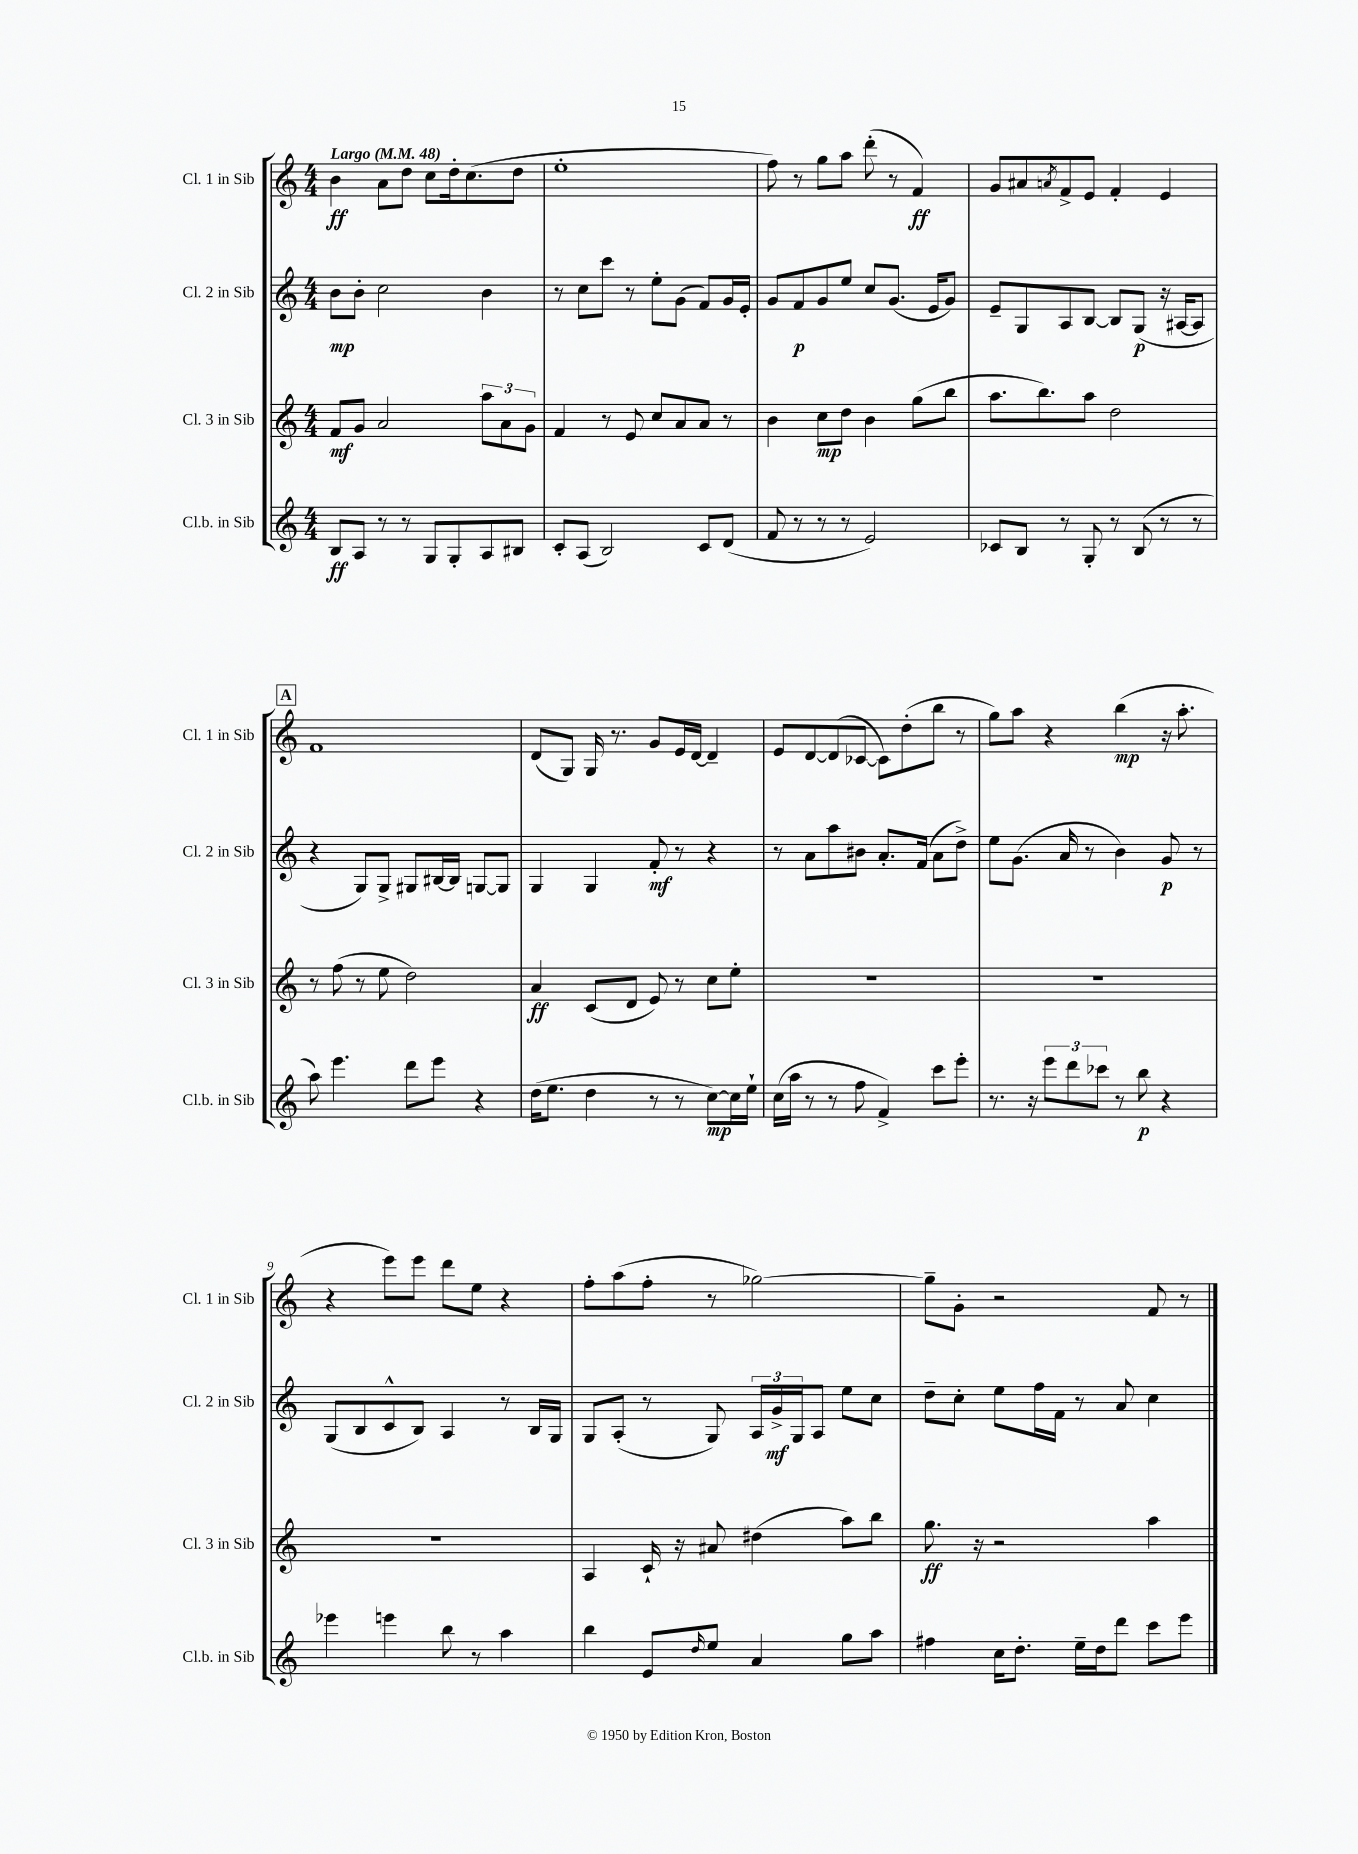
<<
\new StaffGroup <<
\new Staff = "s0" \with { instrumentName = "Cl. 1 in Sib" shortInstrumentName = "Cl. 1 in Sib" } {
    \clef treble \key c \major \numericTimeSignature \time 4/4 \tempo "Largo" 4 = 48
    b'4\ff a'8 d''8 c''8 d''16-. c''8.( d''8 |
    e''1-. |
    f''8) r8 g''8 a''8 d'''8-.( r8 f'4\ff) |
    g'8 ais'8 \acciaccatura { a'8 } f'8-> e'8 f'4-. e'4 |
    \mark \markup { \box "A" } f'1 |
    d'8( g8) g16 r8. g'8 e'16 d'16~ d'4-- |
    e'8 d'8~ d'8( ces'8~ ces'8) d''8-.( b''8 r8 |
    g''8) a''8 r4 b''4\mp( r16 a''8.-. |
    r4 e'''8) e'''8 d'''8 e''8 r4 |
    f''8-. a''8( f''8-. r8 ges''2~) |
    ges''8-- g'8-. r2 f'8 r8 \bar "|." |
}
\new Staff = "s1" \with { instrumentName = "Cl. 2 in Sib" shortInstrumentName = "Cl. 2 in Sib" } {
    \clef treble \key c \major \numericTimeSignature \time 4/4
    b'8\mp b'8-. c''2 b'4 |
    r8 c''8 c'''8 r8 e''8-. g'8( f'8) g'16 e'16-. |
    g'8 f'8\p g'8 e''8 c''8 g'8.( e'16 g'8) |
    e'8-- g8 a8 b8~ b8 g8\p( r16 ais16~ ais8 |
    \mark \markup { \box "A" } r4 g8) g8-> gis8 bis16~ bis16 g8~ g8 |
    g4 g4 f'8-.\mf r8 r4 |
    r8 a'8 a''8 bis'8 a'8.-. f'16( a'8 d''8->) |
    e''8 g'8.( a'16 r8 b'4) g'8\p r8 |
    g8( b8 c'8-^ b8) a4 r8 b16 g16 |
    g8 a8-.( r8 g8) \tuplet 3/2 { a16 g'16->\mf g16 } a8 e''8 c''8 |
    d''8-- c''8-. e''8 f''16 f'16 r8 a'8 c''4 \bar "|." |
}
\new Staff = "s2" \with { instrumentName = "Cl. 3 in Sib" shortInstrumentName = "Cl. 3 in Sib" } {
    \clef treble \key c \major \numericTimeSignature \time 4/4
    f'8\mf g'8 a'2 \tuplet 3/2 { a''8 a'8 g'8 } |
    f'4 r8 e'8 c''8 a'8 a'8 r8 |
    b'4 c''8\mp d''8 b'4 g''8( b''8 |
    a''8. b''8.) a''8 d''2 |
    \mark \markup { \box "A" } r8 f''8( r8 e''8 d''2) |
    a'4\ff c'8( d'8 e'8) r8 c''8 e''8-. |
    R1 |
    R1 |
    R1 |
    a4 c'16-! r16 ais'8 dis''4( a''8) b''8 |
    g''8.\ff r16 r2 a''4 \bar "|." |
}
\new Staff = "s3" \with { instrumentName = "Cl.b. in Sib" shortInstrumentName = "Cl.b. in Sib" } {
    \clef treble \key c \major \numericTimeSignature \time 4/4
    b8\ff a8 r8 r8 g8 g8-. a8 bis8 |
    c'8-. a8( b2) c'8 d'8( |
    f'8 r8 r8 r8 e'2) |
    ces'8 b8 r8 g8-. r8 b8( r8 r8 |
    \mark \markup { \box "A" } a''8) e'''4. d'''8 e'''8 r4 |
    d''16( e''8. d''4 r8 r8 c''8~\mp) c''16 e''16-! |
    c''16( a''16 r8 r8 f''8 f'4->) c'''8 e'''8-. |
    r8. r16 \tuplet 3/2 { e'''8 d'''8 ces'''8 } r8 b''8\p r4 |
    ees'''4 e'''4 b''8 r8 a''4 |
    b''4 e'8 \grace { d''16 } e''8 a'4 g''8 a''8 |
    fis''4 c''16 d''8.-. e''16-- d''16 d'''8 c'''8 e'''8 \bar "|." |
}
>>
>>
